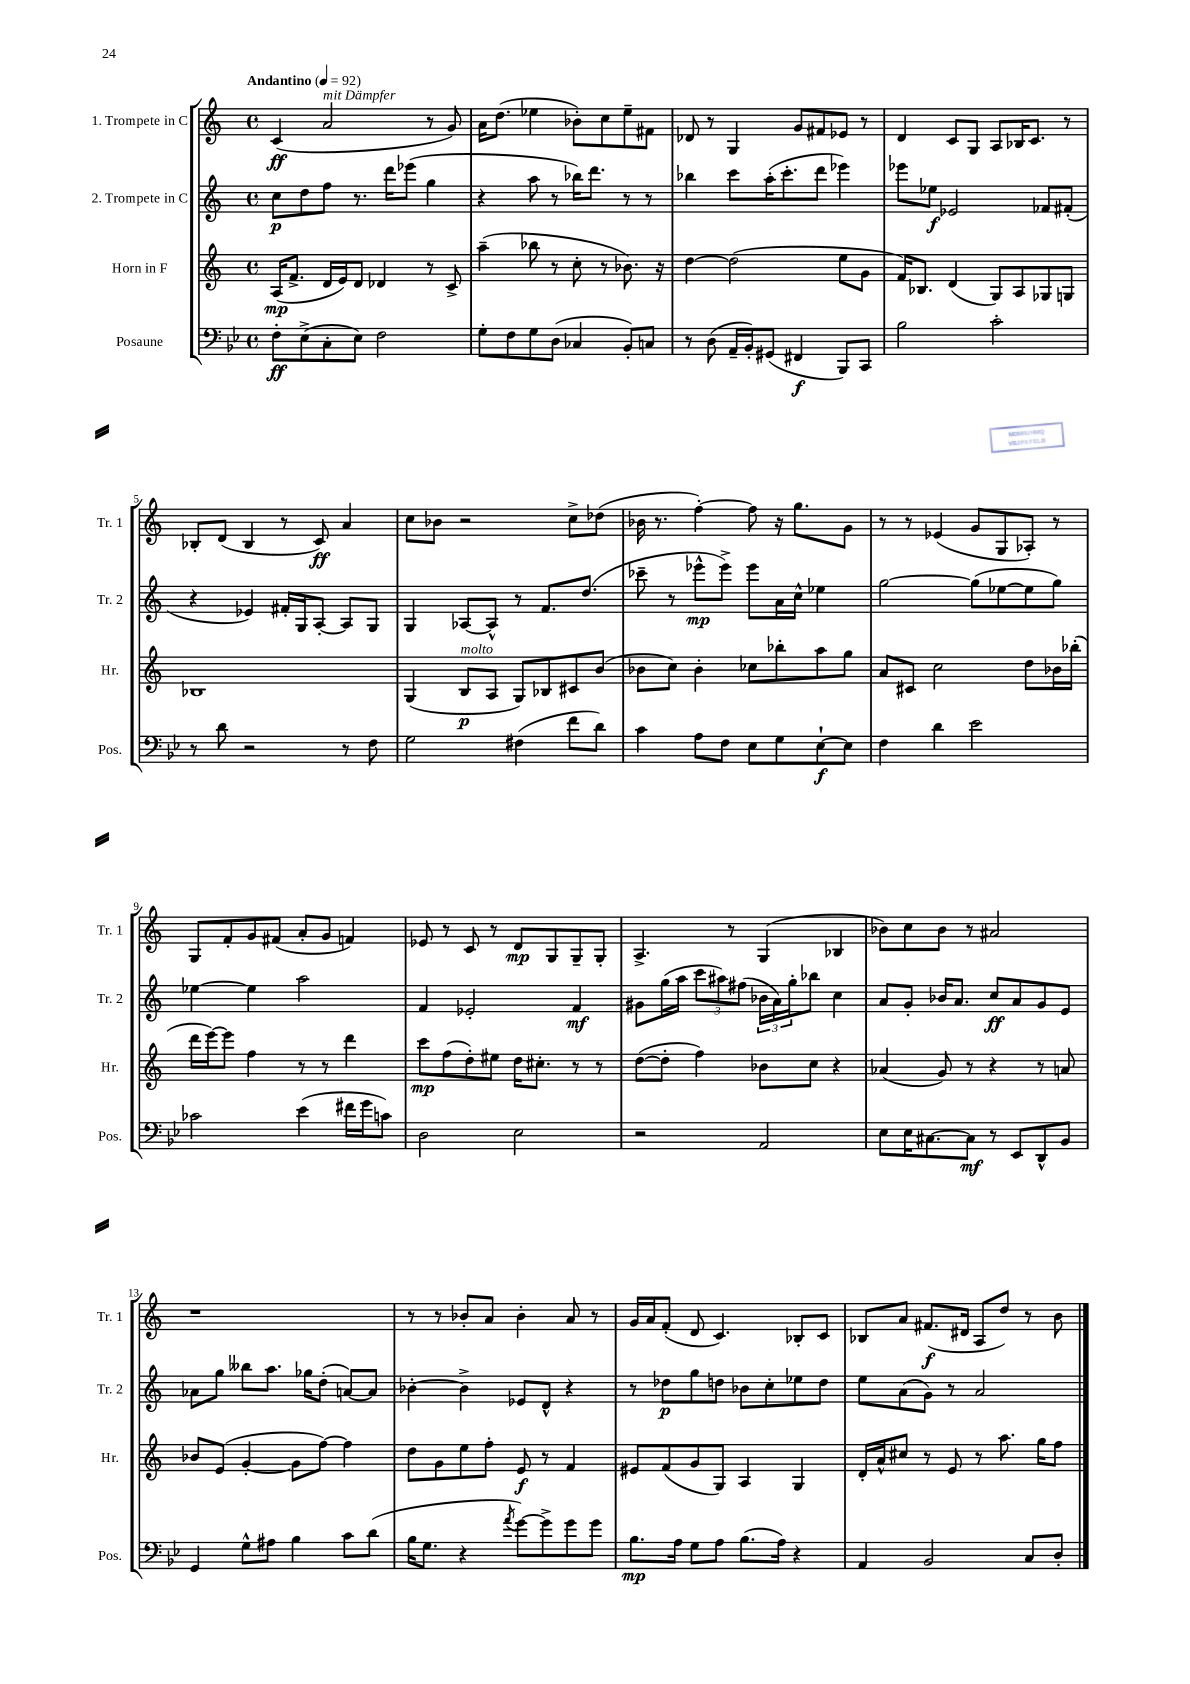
<<
\new StaffGroup <<
\new Staff = "s0" \with { instrumentName = "1. Trompete in C" shortInstrumentName = "Tr. 1" } {
    \clef treble \key c \major \defaultTimeSignature \time 4/4 \tempo "Andantino" 4 = 92
    c'4\ff( a'2^\markup { \italic "mit Dämpfer" } r8 g'8) |
    a'16 d''8.( ees''4 bes'8-.) c''8 ees''8-- fis'8 |
    des'8 r8 g4 g'8 fis'8 ees'8 r8 |
    d'4 c'8 g8 a8 bes16 c'8. r8 |
    bes8-. d'8( bes4 r8 c'8\ff) a'4 |
    c''8 bes'8 r2 c''8-> des''8( |
    bes'16 r8. f''4~-.) f''8 r16 g''8. g'8 |
    r8 r8 ees'4( g'8 g8 aes8-.) r8 |
    g8 f'8-. g'8 fis'8( a'8-. g'8 f'4) |
    ees'8 r8 c'8 r8 d'8\mp g8 g8-- g8-. |
    a4.-> r8 g4( bes4 |
    bes'8) c''8 bes'8 r8 ais'2 |
    r1 |
    r8 r8 bes'8-. a'8 bes'4-. a'8 r8 |
    g'16 a'16 f'8-.( d'8 c'4.) bes8-. c'8 |
    bes8 a'8 fis'8.\f( dis'16 a8 d''8) r8 b'8 \bar "|." |
}
\new Staff = "s1" \with { instrumentName = "2. Trompete in C" shortInstrumentName = "Tr. 2" } {
    \clef treble \key c \major \defaultTimeSignature \time 4/4
    c''8\p d''8 f''8 r8. d'''16 ees'''8( g''4 |
    r4 a''8 r8 bes''16) d'''8. r8 r8 |
    bes''4 c'''8 a''16-.( c'''8.-. d'''8 ees'''4) |
    ees'''8 ees''8\f ees'2 fes'8 fis'8-.( |
    r4 ees'4) fis'16-. g16 a8~-. a8 g8 |
    g4 aes8~ aes8-^ r8 f'8. d''8.( |
    ces'''8-- r8 ees'''8-^\mp ees'''8->) ees'''8 a'16 c''16-^ ees''4 |
    g''2~ g''8( ees''8~ ees''8 g''8) |
    ees''4~ ees''4 a''2 |
    f'4 ees'2-. f'4\mf |
    gis'8 g''16( a''16 \tuplet 3/2 { c'''8 ais''8) fis''8( } \tuplet 3/2 { bes'16 a'16) g''16-. } bes''8 c''4 |
    a'8 g'8-. bes'16 a'8. c''8\ff a'8 g'8 e'8 |
    aes'8 g''8 beses''8 a''8. ges''16 d''8-.( a'8~) a'8 |
    bes'4~-. bes'4-> ees'8 d'8-^ r4 |
    r8 des''8\p g''8 d''8 bes'8 c''8-. ees''8 d''8 |
    e''8 a'8( g'8) r8 a'2 \bar "|." |
}
\new Staff = "s2" \with { instrumentName = "Horn in F" shortInstrumentName = "Hr." } {
    \clef treble \key c \major \defaultTimeSignature \time 4/4
    a16\mp( f'8.-> d'16 e'16) d'8 des'4 r8 c'8-> |
    a''4--( bes''8 r8 c''8-. r8 bes'8.) r16 |
    d''4~ d''2( e''8 g'8 |
    f'16) bes8. d'4( g8) a8 ges8 g8 |
    bes1 |
    g4( b8\p^\markup { \italic "molto" } a8 g8) bes8 cis'8 b'8( |
    bes'8 c''8) bes'4-. ces''8 bes''8-. a''8 g''8 |
    a'8 cis'8 c''2 d''8 bes'16 bes''16-.( |
    d'''16 e'''16~) e'''8 f''4 r8 r8 d'''4 |
    c'''8\mp f''8( d''8-.) eis''8 d''16 cis''8.-. r8 r8 |
    d''8~( d''8-. f''4) bes'8 c''8 r4 |
    aes'4( g'8) r8 r4 r8 a'8 |
    bes'8 e'8( g'4~-. g'8 f''8~) f''4 |
    d''8 g'8 e''8 f''8-. e'8\f r8 f'4 |
    eis'8 f'8( g'8 g8) a4 g4 |
    d'16-. a'16-^ cis''8 r8 e'8 r8 a''8. g''16 f''8 \bar "|." |
}
\new Staff = "s3" \with { instrumentName = "Posaune" shortInstrumentName = "Pos." } {
    \clef bass \key bes \major \defaultTimeSignature \time 4/4
    f8-.\ff ees8->( c8-. ees8) f2 |
    g8-. f8 g8 d8( ces4 bes,8-.) c8 |
    r8 d8( a,16-- bes,16-.) gis,8( fis,4\f bes,,8) c,8 |
    bes2 c'2-. |
    r8 d'8 r2 r8 f8 |
    g2 fis4( f'8 d'8) |
    c'4 a8 f8 ees8 g8 ees8~-!\f ees8 |
    f4 d'4 ees'2 |
    ces'2 ees'4( fis'16 g'16 c'8) |
    d2 ees2 |
    r2 a,2 |
    ees8 ees16 cis8.~ cis8\mf r8 ees,8 d,8-^ bes,8 |
    g,4 g8-^ ais8 bes4 c'8 d'8( |
    bes16 g8. r4 \acciaccatura { a'8 } g'8~) g'8-> g'8 g'8 |
    bes8.\mp a16 g8 a8 bes8.( a16) r4 |
    a,4 bes,2 c8 d8-. \bar "|." |
}
>>
>>
